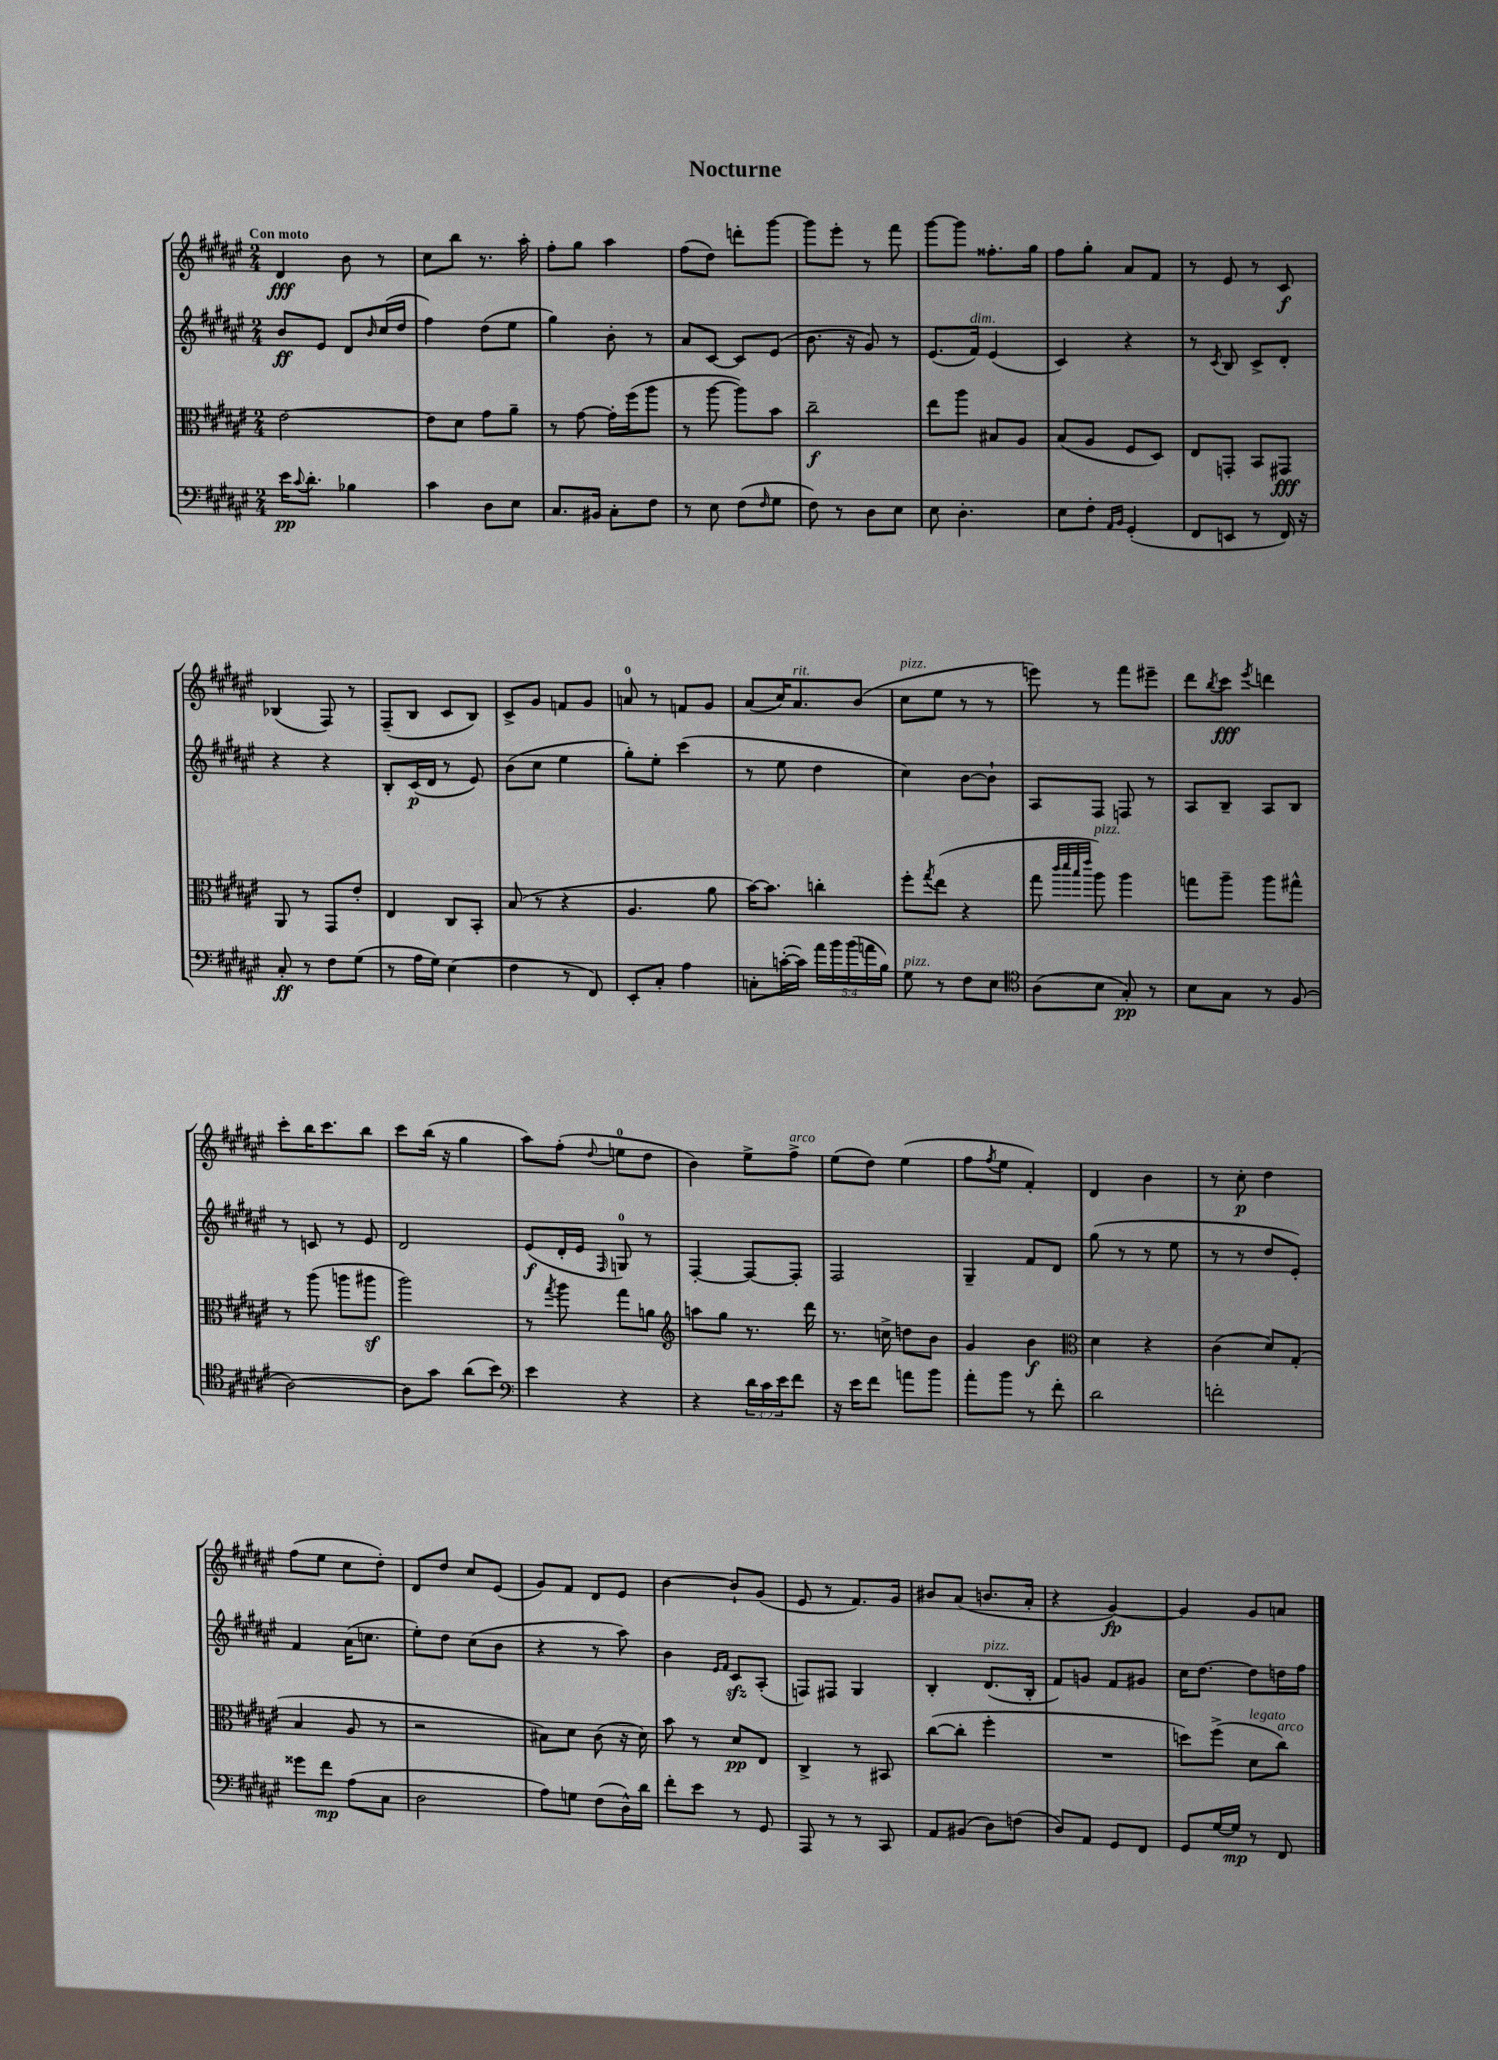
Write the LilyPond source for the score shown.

\header { title = "Nocturne" }
<<
\new StaffGroup <<
\new Staff = "s0" {
    \clef treble \key fis \major \numericTimeSignature \time 2/4 \tempo "Con moto"
    dis'4\fff b'8 r8 |
    cis''8 b''8 r8. ais''16-. |
    fis''8-. gis''8 ais''4 |
    fis''8( dis''8) d'''8-. gis'''8~ |
    gis'''8 eis'''8-. r8 fis'''8 |
    gis'''8~ gis'''8 fisis''8.-. gis''16 |
    fis''8 gis''8-. ais'8 fis'8 |
    r8 eis'8 r8 cis'8\f |
    bes4( fis8) r8 |
    fis8--( b8 cis'8 b8) |
    cis'8-> gis'8 f'8 gis'8 |
    a'8-0 r8 f'8 gis'8 |
    ais'8( cis''16) ais'8.^\markup { \italic "rit." } b'8( |
    cis''8^\markup { \italic "pizz." } eis''8 r8 r8 |
    e'''8) r8 fis'''8 eis'''8-- |
    dis'''8 \acciaccatura { b''8 } cis'''8\fff \acciaccatura { eis'''8 } d'''4 |
    cis'''8-. b''16 cis'''8. b''8 |
    cis'''8 b''16( r16 gis''4 |
    ais''8) fis''8-.( \appoggiatura { dis''8 } e''8-0 dis''8 |
    b'4) eis''8-> fis''8->^\markup { \italic "arco" } |
    eis''8( dis''8) eis''4( |
    fis''8 \acciaccatura { fis''8 } eis''8 fis'4-.) |
    dis'4 b'4 |
    r8 cis''8-.\p dis''4 |
    fis''8( eis''8 cis''8 dis''8-.) |
    dis'8 dis''8 cis''8 eis'8( |
    gis'8) fis'8 dis'8 eis'8 |
    b'4~ b'8-! gis'8( |
    eis'8 r8 fis'8.) gis'16 |
    bis'8 ais'8( b'8. ais'16-. |
    r4 gis'4~\fp) |
    gis'4 gis'8 a'8 \bar "|." |
}
\new Staff = "s1" {
    \clef treble \key fis \major \numericTimeSignature \time 2/4
    b'8\ff eis'8 dis'8 \grace { b'16 } cis''16( dis''16 |
    fis''4) dis''8( eis''8 |
    gis''4) b'8-. r8 |
    ais'8 cis'8~ cis'8 eis'8( |
    b'8. r16 gis'8) r8 |
    eis'8.( fis'16^\markup { \italic "dim." }) eis'4( |
    cis'4) r4 |
    r8 \acciaccatura { cis'8 } b8 cis'8-> dis'8-. |
    r4 r4 |
    b8-. cis'16\p( dis'16 r8 eis'8) |
    b'8( cis''8 eis''4 |
    gis''8-.) eis''8-. cis'''4( |
    r8 eis''8 dis''4 |
    cis''4) b'8~ b'8-! |
    ais8 fis8 f8 r8 |
    ais8 b8-- ais8 b8 |
    r8 c'8 r8 eis'8 |
    dis'2 |
    eis'8\f( dis'16-. eis'16 \grace { fis16 } g8-0) r8 |
    fis4~-. fis8~ fis8-. |
    fis2 |
    gis4-- fis'8 dis'8 |
    gis''8( r8 r8 eis''8 |
    r8 r8 dis''8 eis'8-.) |
    fis'4 ais'16( c''8. |
    eis''8-.) dis''8 cis''8( b'8 |
    r4 r8 ais''8) |
    b'4 \grace { eis'16 fis'16 } cis'8\sfz ais8-.( |
    f8) fis8 gis4 |
    b4-. dis'8.^\markup { \italic "pizz." }( b16-. |
    fis'8) g'8 fis'8 gis'8 |
    cis''16 dis''8.~ dis''8 d''16 fis''16 \bar "|." |
}
\new Staff = "s2" {
    \clef alto \key fis \major \numericTimeSignature \time 2/4
    eis'2~ |
    eis'8 dis'8 gis'8 ais'8-- |
    r8 gis'8~ gis'16-. fis''16( ais''8 |
    r8 ais''8~ ais''8) b'8 |
    cis''2--\f |
    eis''8 ais''8 bis8 ais8 |
    b8( ais8 fis8 dis8) |
    eis8 g,8-. b,8 gis,8\fff |
    ais,8 r8 gis,8 eis'8-. |
    eis4 cis8 b,8-. |
    b8( r8 r4 |
    ais4. ais'8 |
    b'16~) b'8. c''4-. |
    fis''8-. \acciaccatura { gis''8 } eis''8( r4 |
    gis''8 \grace { cis'''32 dis'''32 b''32 eis'''32 } ais''8^\markup { \italic "pizz." }) ais''4 |
    g''8 ais''8-- ais''8 gis''8-^ |
    r8 ais''8( a''8 ais''8\sf |
    ais''2) |
    r8 \acciaccatura { gis''8 } ais''8 gis''8 a'8 |
    \clef treble a''8 gis''8 r8. dis'''16 |
    r8. c''16-> d''8 b'8 |
    gis'4 b'4\f |
    \clef alto dis'4 r4 |
    cis'4( dis'8) gis8-.( |
    b4 ais8 r8 |
    r2 |
    bis8) dis'8 cis'8( r16 dis'16) |
    b'8 r8 dis'8\pp eis8 |
    cis4-> r8 bis,8 |
    cis''8~( cis''8-. fis''4-. |
    R2 |
    d''8) fis''8->( dis'8^\markup { \italic "legato" } cis''8^\markup { \italic "arco" }) \bar "|." |
}
\new Staff = "s3" {
    \clef bass \key fis \major \numericTimeSignature \time 2/4 \override Staff.TupletNumber.text = #tuplet-number::calc-fraction-text
    eis'16\pp \appoggiatura { cis'8 } dis'8.-. bes4 |
    cis'4 dis8 eis8 |
    cis8. bis,16 cis8-. fis8 |
    r8 eis8 fis8( \grace { fis16 } gis8 |
    fis8) r8 dis8 eis8 |
    eis8 dis4.-. |
    eis8 fis8-. \grace { ais,16 b,16 } gis,4-.( |
    fis,8 e,8 r8 fis,16) r16 |
    cis8-.\ff r8 fis8 gis8( |
    r8 ais16 gis16) eis4( |
    fis4 r8 fis,8) |
    eis,8-. cis8-. ais4 |
    c8-. c'16~-.( c'16) \tuplet 5/4 { ais'16 b'16 b'16( a'16 b16) } |
    gis8^\markup { \italic "pizz." } r8 fis8 eis8 |
    \clef tenor ais8( b8 gis8-.\pp) r8 |
    b8 gis8 r8 fis8( |
    ais2~) |
    ais8 gis'8 ais'8( b'8) |
    \clef bass eis'4 r4 |
    r4 \tuplet 3/2 { dis'16 cis'16 eis'16 } fis'8 |
    r16 eis'16 fis'8 a'8 b'8 |
    ais'8-. b'8 r8 fis'8-. |
    dis'2 |
    f'2-. |
    gisis'8 fis'8\mp ais8( cis8 |
    dis2 |
    ais8) g8 fis8( dis16-^) dis'16 |
    fis'8-. eis'8 r8 gis,8 |
    ais,,8 r8 r8 cis,8 |
    ais,8 bis,8( dis8) f8( |
    dis8) ais,8 gis,8 fis,8 |
    gis,8 gis16~ gis16\mp r8 fis,8 \bar "|." |
}
>>
>>
\layout { \context { \Score \remove "Bar_number_engraver" } }
